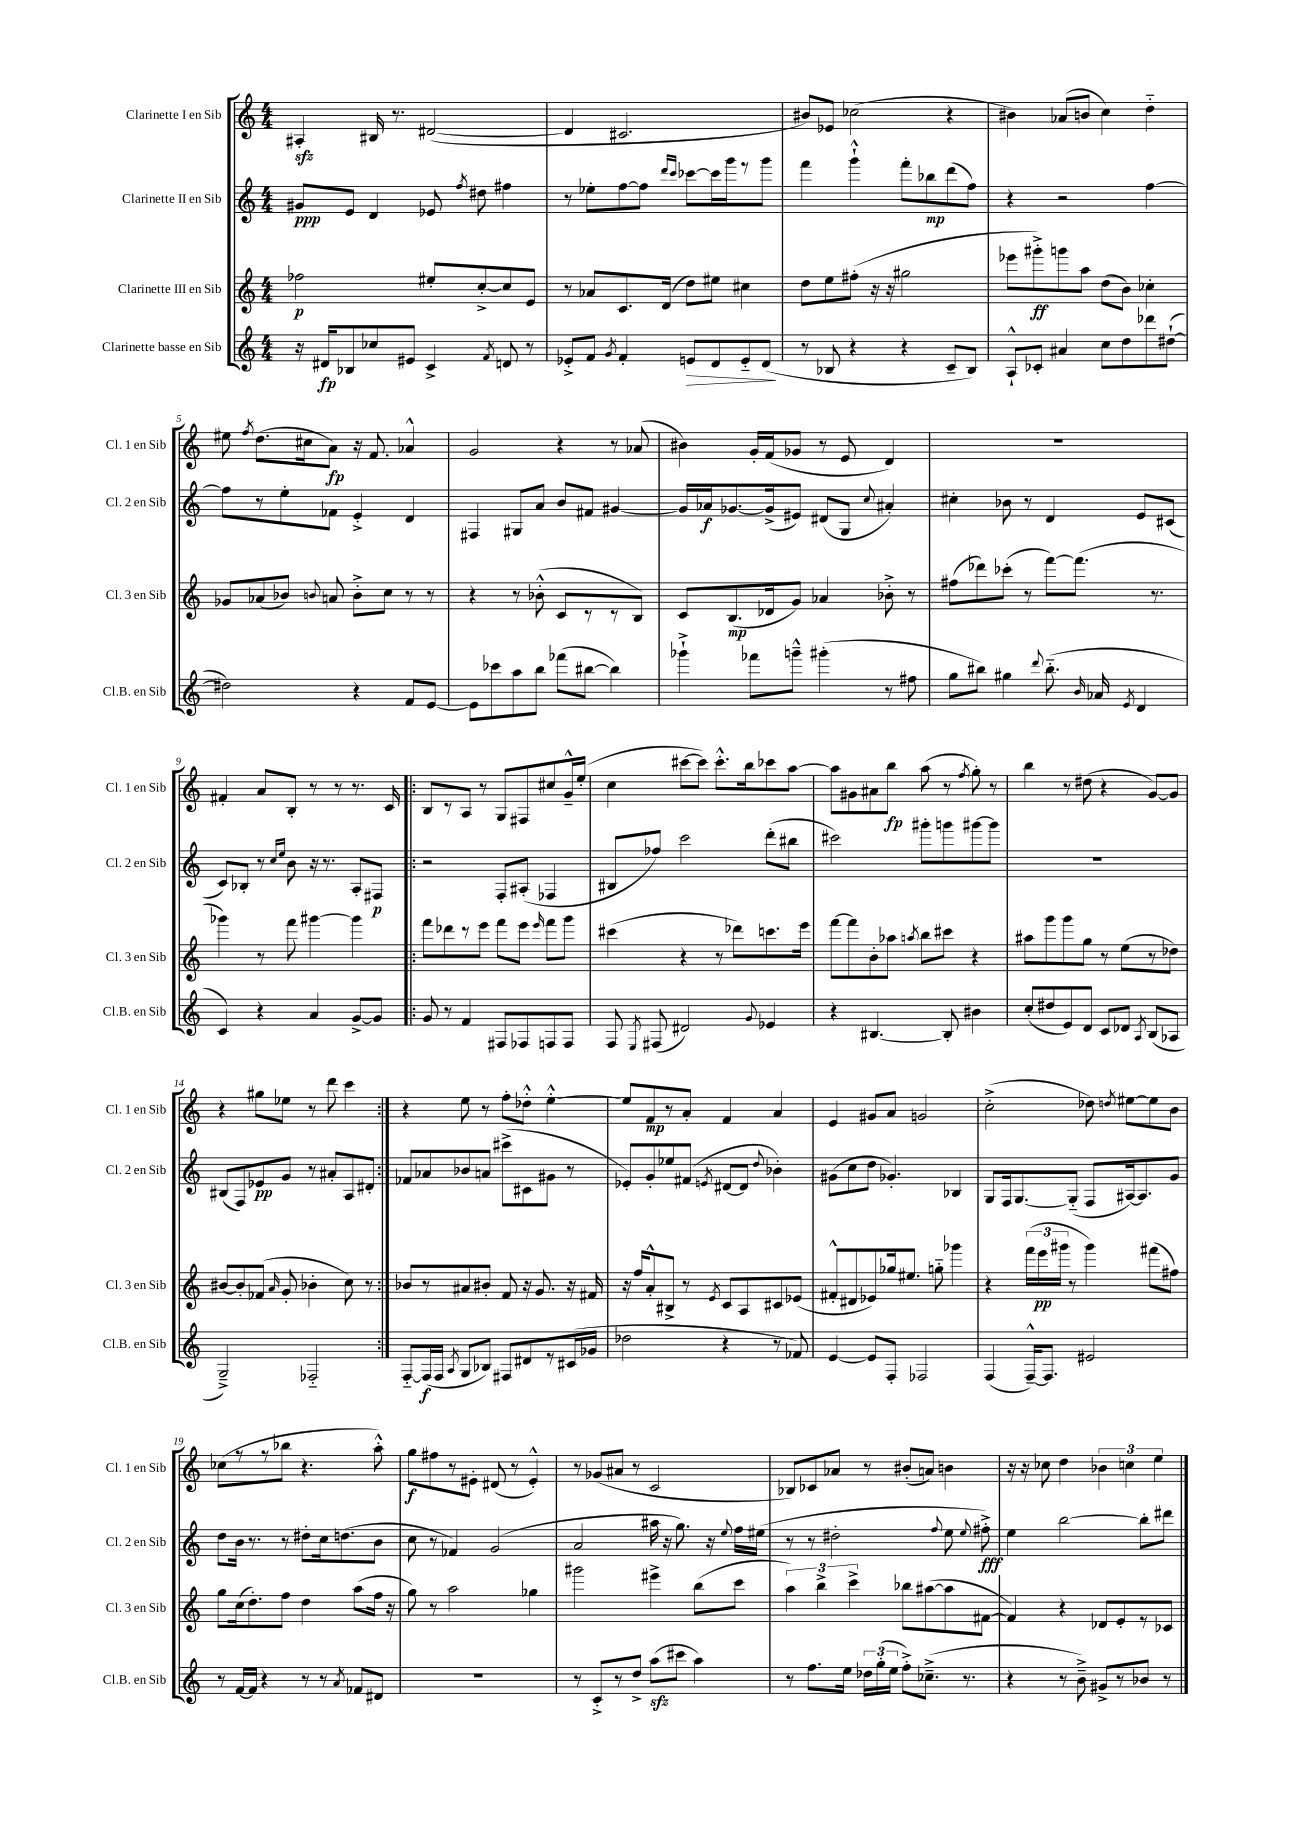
<<
\new StaffGroup <<
\new Staff = "s0" \with { instrumentName = "Clarinette I en Sib" shortInstrumentName = "Cl. 1 en Sib" } {
    \clef treble \key c \major \numericTimeSignature \time 4/4
    \autoBeamOff ais4-.\sfz bis16 r8. dis'2~( |
    dis'4 cis'2. |
    bis'8[) ees'8] ces''2( r4 |
    bis'4) aes'8[( b'8] c''4) d''4-_ |
    eis''8 \acciaccatura { f''8 } d''8.[( cis''16 a'8]\fp) r16 f'8. aes'4-^ |
    g'2 r4 r8 aes'8( |
    bis'4) g'16[-. f'16( ges'8] r8 e'8 d'4) |
    R1 |
    fis'4-. a'8[ b8]-. r8 r8 r8. c'16 |
    \repeat volta 2 { b8[ r8 a8] r8 g8[ fis8 cis''8 g'16---^ e''16]-.( |
    c''4 cis'''8[~ cis'''8]) cis'''8.[-.-^ b''16 ces'''8 a''8]~ |
    a''8[ gis'8 ais'8 b''8]\fp a''8( r8 \acciaccatura { f''8 } g''8-.) r8 |
    b''4 r8 dis''8( r4 g'8[~) g'8] |
    r4 gis''8[ ees''8] r8 d'''8 c'''4 | }
    r4 e''8 r8 f''8[-. des''8]-.-^ e''4~-.-^ |
    e''8[ f'8\mp r8 a'8]-. f'4 a'4 |
    e'4 gis'8[ a'8] g'2 |
    c''2-.->( des''8) \acciaccatura { d''8 } eis''8[~ eis''8 b'8] |
    ces''8[( r8 r8 bes''8] r4. a''8-.-^) |
    g''8[\f fis''8 r8 eis'8]-. dis'8( r8 eis'4-.-^) |
    r8 ges'8[( ais'8] r8 c'2 |
    bes8[) ces'8 aes'8] r8 bis'8[-.( a'8]) b'4 |
    r16 r16 ces''8 d''4 \tuplet 3/2 { bes'4 c''4 e''4 } \bar "|." |
}
\new Staff = "s1" \with { instrumentName = "Clarinette II en Sib" shortInstrumentName = "Cl. 2 en Sib" } {
    \clef treble \key c \major \numericTimeSignature \time 4/4
    \autoBeamOff gis'8[\ppp e'8] d'4 ees'8 \acciaccatura { f''8 } dis''8 fis''4 |
    r8 ees''8[-. f''8~ f''8] \grace { d'''16[ c'''16] } ces'''8[~ ces'''16 g'''16 r8 g'''8] |
    f'''4 g'''4-!-^ f'''8[-. bes''8\mp d'''8( f''8]) |
    r4 r2 f''4~ |
    f''8[ r8 e''8-. fes'8] e'4-.-> d'4 |
    fis4 gis8[ a'8] b'8[ fis'8] gis'4~ |
    gis'16[ aes'16\f ges'8.~ ges'16->( eis'8]) dis'8[( g8] \appoggiatura { c''8 } ais'4-.) |
    cis''4-. bes'8 r8 d'4 e'8[ cis'8]( |
    c'8[) bes8]-. r8 \grace { c''16[ e''16] } b'8 r16 r8. a8[-. fis8]\p |
    \repeat volta 2 { r2 f8[-. ais8]-.( fes4 |
    bis8[ fes''8]) c'''2 d'''8[-.( bis''8] |
    cis'''2) gis'''8[-. g'''8 gis'''8~ gis'''8] |
    R1 |
    bis8[( f8) ees'8\pp g'8] r8 ais'8[-. a8 dis'8]-. | }
    fes'8[ aes'8 bes'8 a'8] cis'''8[->( cis'8 gis'8] r8 |
    ees'8[-.) g'8-. ees''8 fis'8]( \acciaccatura { e'8 } dis'8[~ dis'8] \appoggiatura { d''8 } bes'4-.) |
    gis'8[( c''8 d''8] ges'4.-.) bes4 |
    g8[ f16 g8.~ g8]-_( f8[ ais16~) ais8. g'8] |
    d''8[ b'16] r8. r8 dis''8[-. c''16 d''8.( b'8] |
    c''8 r8 fes'4) g'2( |
    a'2 ais''16 r16 g''8.) r16 \appoggiatura { e''8 } f''16[ eis''16]( |
    r8 r8 dis''2-. \appoggiatura { f''8 } e''8 \appoggiatura { e''8 } fis''8-.->\fff) |
    e''4 b''2~ b''8[-. dis'''8] \bar "|." |
}
\new Staff = "s2" \with { instrumentName = "Clarinette III en Sib" shortInstrumentName = "Cl. 3 en Sib" } {
    \clef treble \key c \major \numericTimeSignature \time 4/4
    \autoBeamOff fes''2\p eis''8[-. c''8~-.-> c''8 e'8] |
    r8 aes'8[ c'8. d'16]( d''8[) eis''8] cis''4 |
    d''8[ e''8 fis''8]-.( r16 r16 gis''2 |
    ees'''8[ gis'''8-.->\ff) g'''8 a''8] d''8[( b'8]) ces''4-. |
    ges'8[ aes'8( bes'8]) \appoggiatura { b'8 } a'8 b'8[-.-> c''8] r8 r8 |
    r4 r8 bes'8-.-^( c'8[ r8 r8 b8]) |
    c'8[ b8.\mp( des'16 g'8]) aes'4 bes'8-.-> r8 |
    fis''8[( des'''8) ces'''8]-.( r8 f'''8[~) f'''8.]( r8. |
    ges'''4) r8 f'''8 gis'''4~ gis'''4 |
    \repeat volta 2 { f'''8[ des'''8 r8 e'''8] f'''8[ e'''8] \grace { e'''16 } f'''8[ g'''8] |
    cis'''4( r4 r8 des'''8[) c'''8. e'''16] |
    f'''8[~ f'''8 b'8-. aes''8] \acciaccatura { a''8 } b''8[ cis'''8] r4 |
    ais''8[ g'''8 g'''8 g''8] r8 e''8[( r8 des''8]) |
    bis'8[~ bis'8-. fes'8]( \grace { a'16 } g'8-. bes'4-. c''8) r8 | }
    bes'8[ r8 ais'8 bis'8]-. f'8 r16 g'8. r16 fis'16 |
    r16 f''16[ a'8-.-^ bis8]-> r8 \acciaccatura { e'8 } c'8[ a8 cis'8 ees'8]( |
    fis'8[-.-^ dis'8 ees'8) ges''16 eis''8.] g''8-_ ges'''4 |
    r4 \tuplet 3/2 { f'''16[( e'''16\pp gis'''16] } r8 gis'''4) fis'''8[( fis''8]) |
    g''8[ c''16( d''8.-.) f''8] d''4 a''8[( f''16] r16 |
    g''8) r8 a''2 ges''4 |
    gis'''2 eis'''4-> b''8[( c'''8] |
    \tuplet 3/2 { a''4) b''4-> c'''4-> } bes''8[ ais''8~( ais''8 fis'8]~ |
    fis'4) r4 des'8[ e'8-. r8 ces'8] \bar "|." |
}
\new Staff = "s3" \with { instrumentName = "Clarinette basse en Sib" shortInstrumentName = "Cl.B. en Sib" } {
    \clef treble \key c \major \numericTimeSignature \time 4/4
    \autoBeamOff r16 dis'16[\fp bes8 ces''8 eis'8] c'4-> \acciaccatura { f'8 } d'8 r8 |
    ees'8[-.-> f'8] \acciaccatura { g'8 } f'4-. e'8[\> d'8 e'8-_ d'8]\!( |
    r8 bes8 r4 r4 c'8[-- bes8]) |
    a8[-!-^ ces'8]-. ais'4 c''8[ d''8 des'''8 dis''8]~-!( |
    dis''2) r4 f'8[ e'8]~ |
    e'8[ ces'''8 a''8 b''8] fes'''8[( bis''8]~ bis''4) |
    ges'''4-!-> fes'''8[ g'''8]---^ gis'''4-.( r8 fis''8 |
    g''8[ bis''8]) gis''4 \appoggiatura { d'''8 } bis''8.-_( \grace { b'16 } aes'16 \acciaccatura { e'8 } d'4 |
    c'4) r4 a'4 g'8[~-> g'8] |
    \repeat volta 2 { g'8 r8 f'4 fis8[ fes8 f8 f8] |
    f8 \acciaccatura { e8 } fis8( dis'2) \appoggiatura { g'8 } ees'4 |
    r4 bis4.~ bis8-. bis'4 |
    c''8[-.( dis''8 e'8) d'8] c'8[ des'8] \acciaccatura { a8 } b8[( aes8] |
    g2--->) fes2-_ | }
    f8[~-_ f16\f( f16] \acciaccatura { a8 } g8[ bes8]) fis8[ dis'8 r8 cis'16( ges'16] |
    des''2 r4 r8 fes'8) |
    e'4~ e'8[ f8]-. fes2 |
    f4( f16[~---^) f8.] eis'2 |
    r8 f'16[~ f'16] r4 r8 r8 \acciaccatura { a'8 } fes'8[ dis'8] |
    R1 |
    r8 c'8[-.-> r8 d''8]-> a''8[\sfz( cis'''8] a''4) |
    r8 f''8.[ e''16] \tuplet 3/2 { des''16[ g''16-.( e''16] } f''8[-.->) ces''8.]--->( r8. |
    r4 r8 b'8--->) gis'8[-> r8 bes'8] r8 \bar "|." |
}
>>
>>
